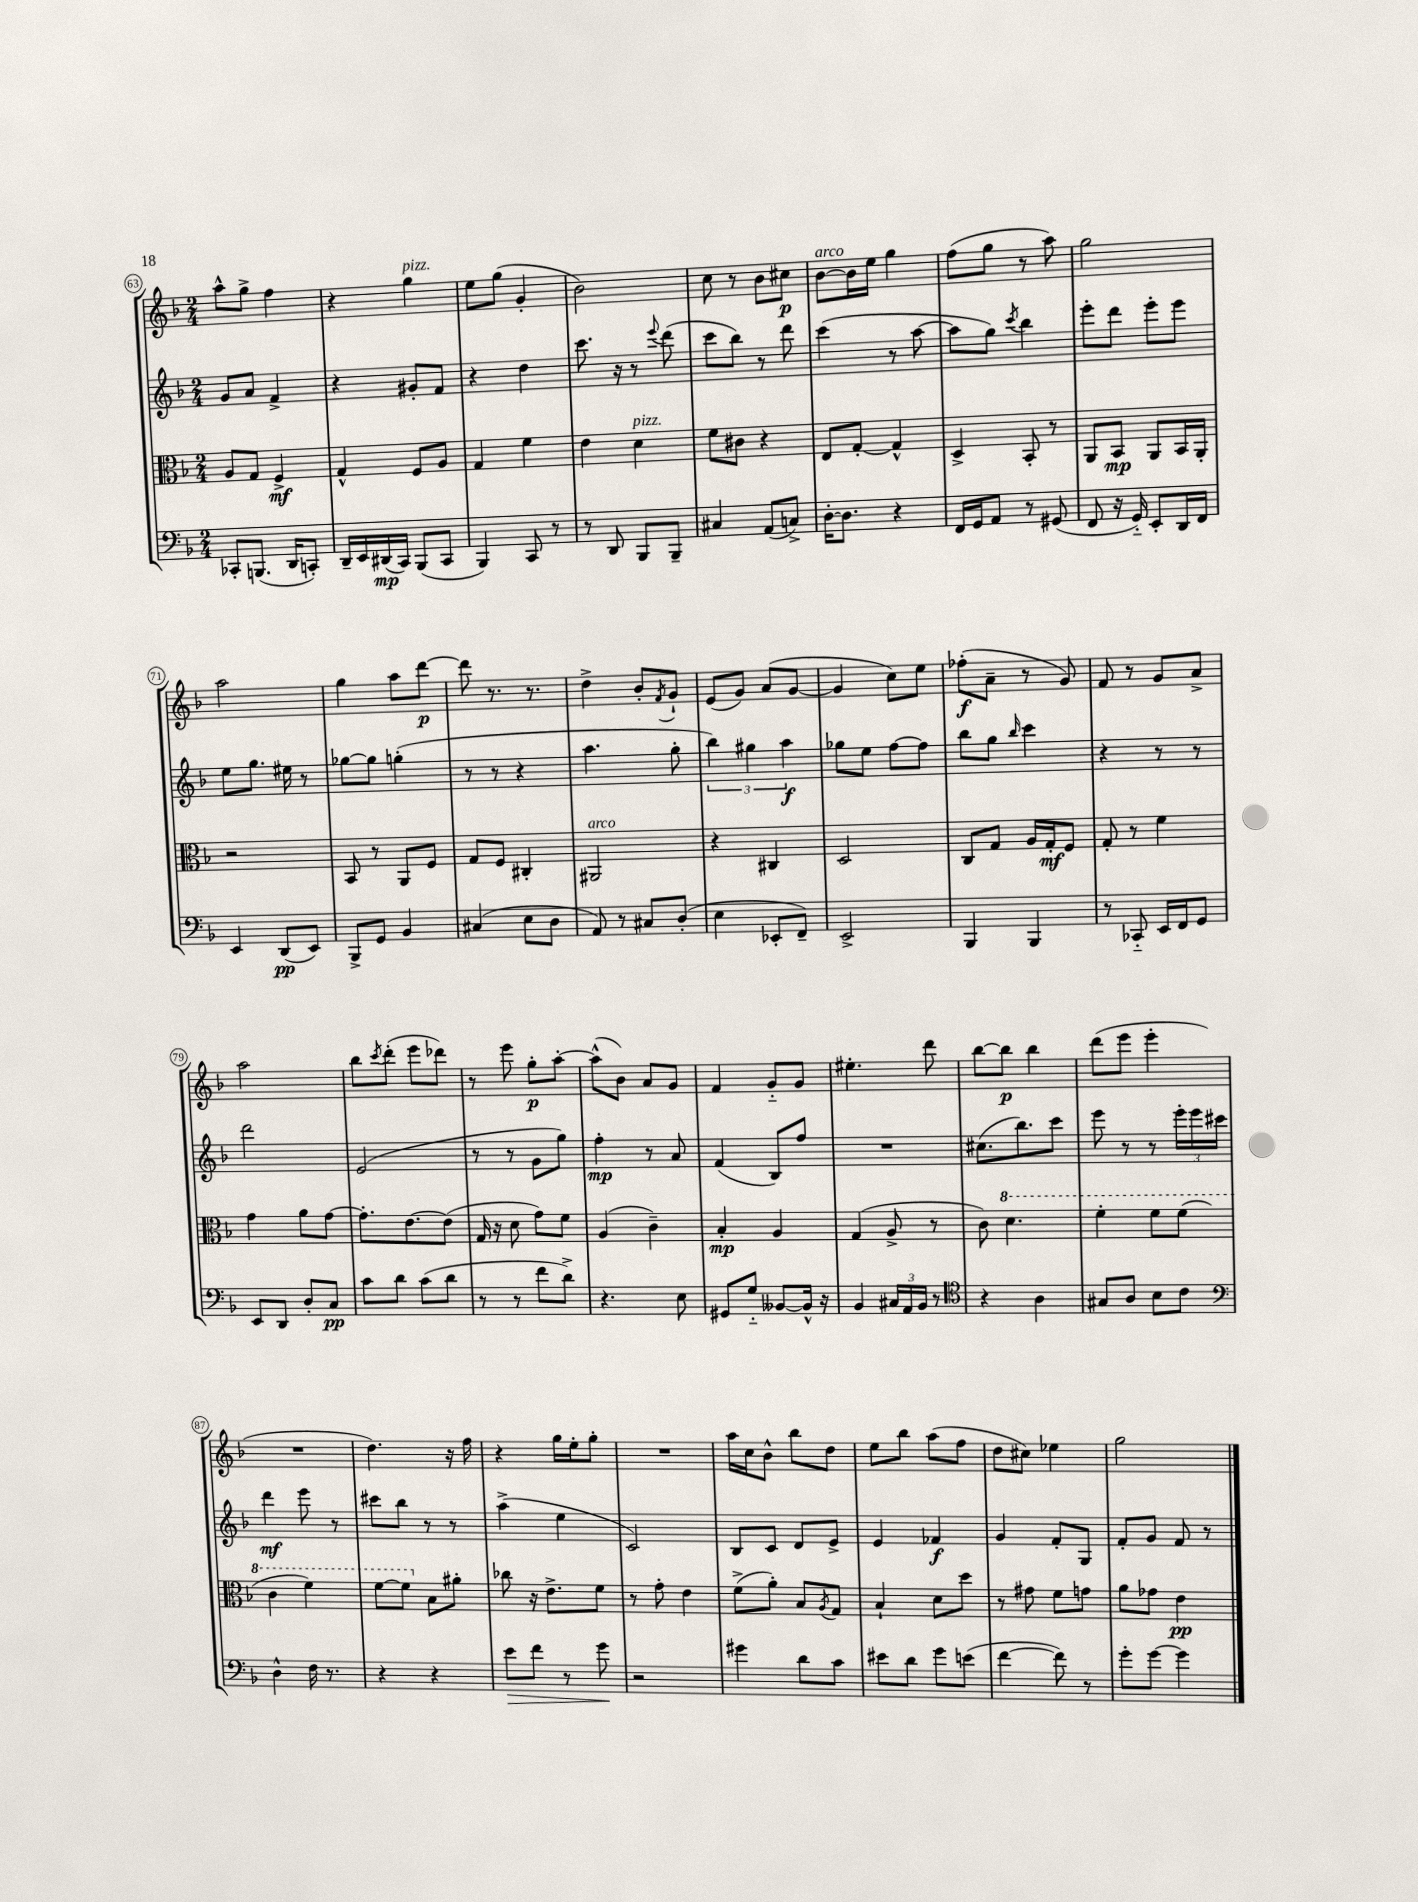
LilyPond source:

<<
\new StaffGroup <<
\new Staff = "s0" {
    \clef treble \key f \major \numericTimeSignature \time 2/4
    a''8-^ g''8-> f''4 |
    r4 g''4^\markup { \italic "pizz." } |
    e''8 g''8( g'4-. |
    bes'2) |
    c''8 r8 bes'8 cis''8\p |
    bes'8~^\markup { \italic "arco" } bes'16 e''16 g''4 |
    f''8( g''8 r8 a''8) |
    g''2 |
    a''2 |
    g''4 a''8 d'''8~\p |
    d'''8 r8. r8. |
    d''4-> bes'8-. \acciaccatura { f'8 } g'8-! |
    e'8( g'8) a'8( g'8~ |
    g'4 c''8) e''8 |
    fes''8-.\f( a'8-- r8 g'8) |
    f'8 r8 g'8 a'8-> |
    a''2 |
    bes''8 \acciaccatura { c'''8 } d'''8-.( e'''8 des'''8) |
    r8 e'''8 g''8-.\p a''8~-. |
    a''8-^( bes'8) a'8 g'8 |
    f'4 g'8-_ g'8 |
    eis''4.-. d'''8 |
    bes''8~ bes''8\p bes''4 |
    d'''8( e'''8 e'''4-. |
    R2 |
    d''4.) r16 f''16 |
    r4 g''16 e''16-. g''8-. |
    R2 |
    a''16 c''16 bes'8-^ bes''8 d''8 |
    e''8 bes''8 a''8( f''8 |
    d''8 cis''8) ees''4 |
    g''2 \bar "|." |
}
\new Staff = "s1" {
    \clef treble \key f \major \numericTimeSignature \time 2/4
    g'8 a'8 f'4-> |
    r4 gis'8-. f'8 |
    r4 d''4 |
    c'''8. r16 r8 \appoggiatura { e'''8 } d'''8( |
    c'''8 bes''8) r8 d'''8 |
    c'''4( r8 a''8~ |
    a''8 g''8) \acciaccatura { c'''8 } bes''4 |
    e'''8-. d'''8 e'''8-. e'''8 |
    e''8 g''8. eis''16 r8 |
    ges''8~ ges''8 g''4-.( |
    r8 r8 r4 |
    a''4. g''8-. |
    \tuplet 3/2 { bes''4) gis''4 a''4\f } |
    ges''8 e''8 f''8~ f''8 |
    bes''8 g''8 \grace { bes''16 } c'''4 |
    r4 r8 r8 |
    d'''2 |
    e'2( |
    r8 r8 g'8 g''8) |
    f''4-.\mp r8 a'8 |
    f'4( bes8) f''8 |
    R2 |
    cis''8.( bes''8.) c'''8 |
    e'''8 r8 r8 \tuplet 3/2 { e'''16-. e'''16 cis'''16 } |
    d'''4\mf e'''8 r8 |
    cis'''8 bes''8 r8 r8 |
    a''4->( e''4 |
    c'2) |
    bes8 c'8 d'8 e'8-> |
    e'4 fes'4\f |
    g'4 f'8-. g8 |
    f'8-. g'8 f'8 r8 \bar "|." |
}
\new Staff = "s2" {
    \clef alto \key f \major \numericTimeSignature \time 2/4
    a8 g8 f4->\mf |
    g4-^ f8 a8 |
    g4 f'4 |
    e'4 d'4^\markup { \italic "pizz." } |
    f'8 cis'8 r4 |
    e8 g8~-. g4-^ |
    d4-> bes,8-. r8 |
    a,8 bes,8\mp a,8 bes,16 a,16-. |
    r2 |
    bes,8 r8 a,8 f8 |
    g8 f8 cis4-. |
    ais,2^\markup { \italic "arco" } |
    r4 cis4 |
    d2 |
    c8 g8 a16 g16-.\mf f8 |
    g8-. r8 f'4 |
    g'4 a'8 g'8~ |
    g'8.-. e'8.~ e'8( |
    g16 r16 d'8 g'8) f'8 |
    a4( c'4--) |
    bes4-.\mp a4 |
    g4( a8-> r8 |
    c'8) \ottava #1 d''4. |
    f''4-. f''8 f''8( |
    c''4 f''4) |
    f''8~ f''8 \ottava #0 bes8 ais'8-. |
    ces''8 r16 e'8.-> f'8 |
    r8 g'8-. e'4 |
    f'8->( a'8-.) bes8 \acciaccatura { a8 } g8 |
    bes4-! d'8 d''8 |
    r8 gis'8 f'8 g'8 |
    a'8 ges'8 e'4\pp \bar "|." |
}
\new Staff = "s3" {
    \clef bass \key f \major \numericTimeSignature \time 2/4
    ces,8-. b,,8.( d,16 c,8-.) |
    d,16-- e,16 dis,16\mp( c,16) bes,,8( c,8 |
    bes,,4) c,8 r8 |
    r8 d,8 bes,,8 bes,,8-- |
    cis4 a,8( c8->) |
    d16~-. d8. r4 |
    f,16 g,16 a,8 r8 gis,8( |
    f,8 r16 g,16-_) e,8-. d,16 f,16 |
    e,4 d,8\pp( e,8) |
    bes,,8-> g,8 bes,4 |
    cis4( e8 d8 |
    a,8) r8 cis8 d8-.( |
    e4 ees,8-. f,8--) |
    e,2-> |
    bes,,4 bes,,4 |
    r8 ces,8-_ e,16 f,16 g,8 |
    e,8 d,8 d8-. c8\pp |
    c'8 d'8 c'8( d'8 |
    r8 r8 f'8 d'8->) |
    r4. e8 |
    gis,8 g8-_ beses,8~ beses,16-^ r16 |
    bes,4 \tuplet 3/2 { cis16 a,16 bes,16 } r8 |
    \clef tenor r4 a4 |
    gis8 a8 bes8 c'8 |
    \clef bass d4-^ f16 r8. |
    r4 r4 |
    e'8\> f'8 r8 g'8\! |
    r2 |
    gis'4 d'8 c'8 |
    eis'8 d'8 g'8 e'8( |
    f'4~ f'8) r8 |
    g'8-. g'8~ g'4 \bar "|." |
}
>>
>>
\layout { \context { \Score currentBarNumber = #63 \override BarNumber.stencil = #(make-stencil-circler 0.1 0.3 ly:text-interface::print) } }
